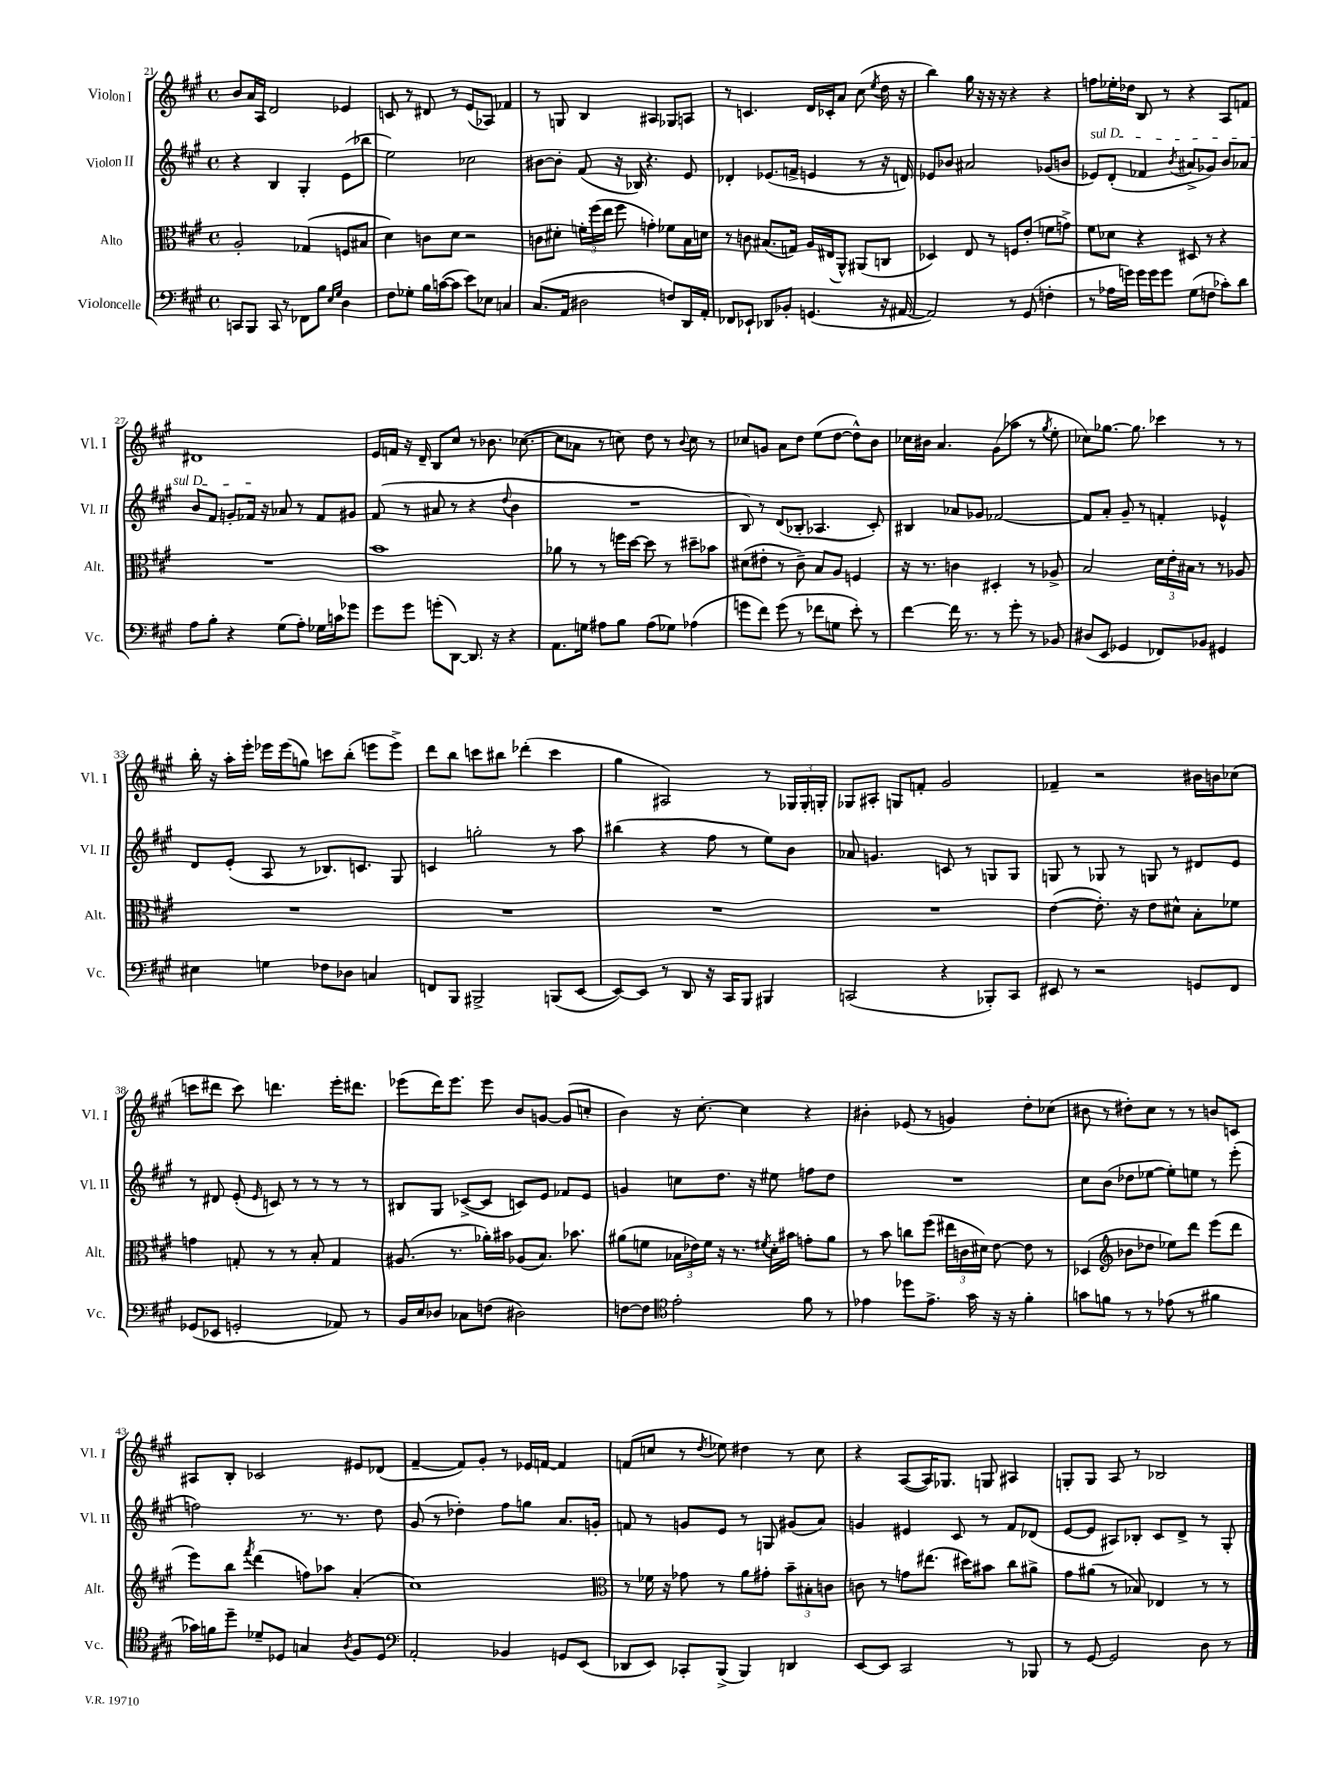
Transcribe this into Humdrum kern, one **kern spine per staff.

**kern	**kern	**kern	**kern
*staff4	*staff3	*staff2	*staff1
*clefF4	*clefC3	*clefG2	*clefG2
*k[f#c#g#]	*k[f#c#g#]	*k[f#c#g#]	*k[f#c#g#]
*M4/4	*M4/4	*M4/4	*M4/4
*met(c)	*met(c)	*met(c)	*met(c)
8CC/L	2A'/	4r	8b/L
8BBB/J	.	.	16a/L
.	.	.	16A/JJ
8CC/	.	4B/	2d/
8r	.	.	.
8FF-\L	(4G-/	4G#'/	.
8B\J	.	.	.
16qqE/LL	.	.	.
16qqG#/JJ	.	.	.
4D\	8F/L	(8e\L	4e-/
.	8B#/J	8bb-\J	.
=	=	=	=
8F#\L	4d\)	2ee\)	8c/
8G-'\J	.	.	8r
16B\LL	8c\L	.	8d#/
([16c\J	.	.	.
8c\]J	8d\J	.	8r
8e\L)	2r	2cc-\	(8e/L
8E-\J	.	.	8A-/J)
4C/	.	.	4f-/
=	=	=	=
(8.C#/L	8c\L	[8b#\L	8r
.	8d#'\J	8b#'\]J	8G/
16AA/Jk	.	.	.
2D#\	24f'\LL	(8f#/	4B/
.	(24ff#\	.	.
.	24ee\JJ	.	.
.	8ff#\	16r	.
.	.	16B-/)	.
.	4g'\)	4.r	4A#/
8F/L)	8f-\L	.	8G-/L
16DD/L	16B\L	8e/	8A/J
16AA'/JJ	16d\JJ	.	.
=	=	=	=
8FF-/L	8r	4d-'/	8r
8EE-`/J	8c\	.	4.c/
8DD-/L	(8.B#/L	(8.e-/L	.
8BB-'/J	.	.	.
.	16G/Jk)	16f^/Jk	.
(4.GG/	16A/LL	4e/	16d/LL
.	(16E#/J	.	16c-'/J
.	8AA^^/J)	.	8a/J
.	(8AA#/L	8r	(8cc#\
.	.	.	8qee/
16r	8C/J	16r	16dd\
[16AA#/	.	16d/)	16r
=	=	=	=
2AA#/])	4D-/)	8e-/L	4bb\)
.	.	8b-/J	.
.	8E/	2a#/	16gg#\
.	.	.	16r
.	8r	.	16r
.	.	.	16r
8r	8F/L	.	4r
(8GG#/	(8e'/J	.	.
4F'\	8f\L	(8g-/L	4r
.	8g^\J)	8b/J	.
=	=	=	=
8r	8f#\L	8e-/L)	8ff\L
16A-\LL	8d-\J	(8d'/J	16ee-'\L
16g\JJ)	.	.	16dd-\JJ
16g\LL	4r	4f-/	8B/
16g\J	.	.	.
8g\J	.	.	8r
.	.	8qb/	.
(8G#\L	8D#/	8a#^/L	4r
8F\J	8r	8g-/J)	.
8c-'\L)	4r	8b/L	8A/L
8d\J	.	8a-/J	8f/J
=	=	=	=
8A\L	1r	8b/L	1d#
8B'\J	.	8f#/J	.
4r	.	8g'/L	.
.	.	16f-/Jk	.
.	.	16r	.
(8G#\L	.	8a-/	.
8A'\J)	.	8r	.
16G-\LL	.	8f-/L	.
16c\J	.	.	.
8g-\J	.	8g#/J	.
=	=	=	=
8g#\L	1b	(8f#/	16e/LL
.	.	.	16f/JJ
8g#\J	.	8r	16r
.	.	.	16d~/
(8g'\L	.	8a#/	8B/L
[8DD\J)	.	8r	8cc#/J
8.DD/]	.	4r	8r
.	.	.	8.b-\
16r	.	.	.
.	.	8qqdd/	.
4r	.	4b\	.
.	.	.	([8.cc-\
=	=	=	=
8.AA\L	8a-\	1r	8cc-\]L
.	8r	.	8a-\J
16G\Jk	.	.	.
8A#\L	8r	.	8r
8B\J	16ff\LL	.	8cc\)
.	[16dd\JJ	.	.
(8A#\L	8dd\]	.	8dd\
8G-\J)	8r	.	8r
.	.	.	8qqb/
(4A-\	8dd#~\L	.	8cc\
.	8b-\J	.	8r
=	=	=	=
8g\L	(8d#\L	8B/)	8cc-/L
8f#\J)	8e#'\J	8r	8g/J
(8g\	8r	(8d/L	8a\L
8r	8c#~\)	8B-'/J	8dd\J
8f-\L	8B/L	4.A-/	(8ee\L
8G\J	8A/J	.	[8dd\J
8e'\)	4F/	.	8dd^^\]L)
8r	.	8c#'/)	8b\J
=	=	=	=
[4f#\	16r	4B#/	16cc-\LL
.	8.r	.	16b#\JJ
.	.	.	4.a/
16f#\]	4c\	8a-/L	.
8.r	.	.	.
.	.	8g-/J	.
8r	4D#'/	[2f-/	(8g#\L
8g#'\	.	.	8aa-\J
8r	8r	.	8r
.	.	.	8qgg#/
8BB-/	8A-^/	.	8ee'\
=	=	=	=
(8D#/L	2B/	8f-/]L	8cc-\L)
8EE/J	.	8a'/J	[8.gg-\J
4GG-/	.	8g#~/	.
.	.	.	8.gg-\]
.	.	8r	.
8FF-/L)	24d\LL	4f'/	4ccc-\
.	24e'\	.	.
.	24B#\JJ	.	.
8BB-/J	8r	.	.
4GG#/	8r	4e-^^/	8r
.	8A-/	.	8r
=	=	=	=
4E#\	1r	8d/L	16bb'\
.	.	.	16r
.	.	(8e'/J	16aa'\LL
.	.	.	16eee'\JJ
4G\	.	8A/	16eee-\LL
.	.	.	(16eee-\J
.	.	8r	8gg\J)
8F-\L	.	8.B-/L)	8ccc\L
8D-\J	.	.	(8bb'\J
.	.	8.c/J	.
4C/	.	.	8eee\L
.	.	8G#/	8eee^\J)
=	=	=	=
8FF/L	1r	4c/	8ddd\L
8BBB/J	.	.	8bb\J
2BBB#^/	.	2gg'\	8ccc\L
.	.	.	8bb#\J
.	.	.	(4ddd-'\
(8BBB/L	.	8r	4ccc\
[8EE/J	.	8aa\	.
=	=	=	=
8EE/_L)	1r	(4bb#\	4gg#\
8EE/]J	.	.	.
8r	.	4r	2A#/)
8DD/	.	.	.
16r	.	8ff#\	.
16CC#/LK	.	.	.
8BBB/J	.	8r	.
4BBB#/	.	8ee\L)	8r
.	.	8b\J	24G-/LL
.	.	.	24G-'/
.	.	.	24G'/JJ
=	=	=	=
(2CC/	1r	8a-/	8G-/L
.	.	4.g/	8A#'/J
.	.	.	8G/L
.	.	.	8f'/J
4r	.	8c/	2g#/
.	.	8r	.
8BBB-'/L)	.	8G/L	.
8CC/J	.	8G/J	.
=	=	=	=
8EE#/	([4e\	8G/	4f-~/
8r	.	8r	.
2r	8.e'\])	8G-/	2r
.	.	8r	.
.	16r	.	.
.	8e\L	8G/	.
.	8d#^^\J	8r	.
8GG/L	8B'\L	8d#/L	16b#\LL
.	.	.	16b\J
8FF#/J	8f-\J	8e/J	(8cc-\J
=	=	=	=
(8GG-/L	4g\	8r	8ccc\L
8EE-/J	.	8d#/	8ddd#\J
2GG'/	8G'/	(8e'/	8ccc\)
.	.	16qqe/	.
.	8r	8c/)	4.ddd\
.	8r	8r	.
.	8B'/	8r	.
8AA-/)	4G/	8r	16eee'\LK
.	.	.	8.ddd#\J
8r	.	8r	.
=	=	=	=
16BB/LL	(8.A#/	8B#/L	(8eee-\L
16E/J	.	.	.
8D-/J	.	8G#/J	16ddd\K)
.	8.r	.	8.eee-\J
8C-\L	.	([8c-^/L	.
(8F\J	16a-'\LL)	8c-/]J	8eee-\
.	16b#\JJ	.	.
2D#\)	(8A-/L	8c/L)	8b/L
.	8.B/J)	8e/J	[8g/J
.	.	8f-/L	(8g/]L
.	8.b-\	.	.
.	.	8e/J	8cc'/J
=	=	=	=
[8F\L	(8a#\L	4g/	4b\)
8F\]J	8f\J	.	.
*clefC4	*	*	*
2e'\	24B-\LL	8cc\L	16r
.	24e-\)	.	.
.	.	.	[8.cc#'\
.	24f\JJ	.	.
.	16r	8.dd\J	.
.	8.r	.	.
.	.	.	4cc#\]
.	.	16r	.
.	8qf#/	.	.
.	16d'\LL	8ee#\	.
.	16b#\JJ	.	.
8f#\	8g'\L	8ff\L	4r
8r	8a#\J	8dd\J	.
=	=	=	=
4e-\	8r	1r	4b#'\
.	8b\	.	.
8dd-\L	8cc\L	.	(8e-/
8.e-^\J	(8ff#\J	.	8r
.	24ee#\LL	.	4g/)
.	24c\	.	.
16g#\	.	.	.
.	24d#\JJ)	.	.
16r	[8e\	.	.
16r	.	.	.
4f#'\	8e\]	.	8dd'\L
.	8r	.	(8cc-\J
=	=	=	=
8g\L	(4D-/	8cc#\L	8b#\
8f\J	.	(8b\J	8r
*	*clefG2	*	*
8r	8b-\L	8dd-\L	8dd#'\L)
8r	8dd-\J	[8ee-\J	8cc#\J
(8e-\	8ee-\L)	8ee-'\]L)	8r
8r	8ddd\J	8ee\J	8r
4f#\	(8eee\L	8r	8b/L
.	8ddd\J	(8eee'\	8c/J
=	=	=	=
16g-\LL)	8eee\L)	2ff\)	8A#/L
16f\J	.	.	.
8dd~\J	8bb\J	.	8B'/J
.	8qfff#/	.	.
8d-~/L	(4ddd\	.	2c-/
8D-/J	.	.	.
4G/	8ff\L)	8.r	.
.	8aa-\J	.	.
.	.	8.r	.
8qA/	.	.	.
8F#/L	(4a'/	.	8e#/L
8D-/J	.	8dd\	(8d-/J
=	=	=	=
*clefF4	*	*	*
2AA'/	1cc#)	(8g#/	[4f#~/
.	.	8r	.
.	.	4dd-'\)	8f#/]L)
.	.	.	8g#'/J
4BB-/	.	8ff#\L	8r
.	.	8gg\J	16e-/LL
.	.	.	[16f/JJ
8GG/L	.	8.a/L	4f/]
(8EE/J	.	.	.
.	.	16g'/Jk	.
=	=	=	=
*	*clefC3	*	*
8DD-/L	8r	8f/	(8f/L
8EE/J)	16f-\	8r	8cc/J
.	16r	.	.
8CC-'/L	8g-\	8g/L	8r
.	.	.	8qdd/
(8BBB^/J	8r	8e/J	8ee-\)
4BBB/)	8a\L	8r	4dd#\
.	8g#'\J	8G/	.
4DD/	12b~\L	(8g#/L	8r
.	12B#'\	.	.
.	.	8a/J)	8cc\
.	12c\J	.	.
=	=	=	=
[8EE/L	8c\	4g/	4r
8EE/]J	8r	.	.
2CC#/	8g\L	4e#/	([8A/L
.	(8.ee#\J	.	16A/]K)
.	.	.	8.G-/J
.	.	8c#/	.
.	16dd#\LK)	.	.
.	8b#\J	8r	8G/
8r	8cc#\L	8f#/L	4A#/
8BBB-/	8a#^\J	(8d-/J	.
=	=	=	=
8r	8g#\L	[8e/L	8G'/L
[8GG#/	(8a#\J	8e/]J	8G/J
2GG#/]	8r	8A#/L)	8A/
.	8B-/)	8B-'/J	8r
.	4E-/	8c#/L	2B-/
.	.	8d^/J	.
8D\	8r	8r	.
8r	8r	8G#'/	.
==	==	==	==
*-	*-	*-	*-
